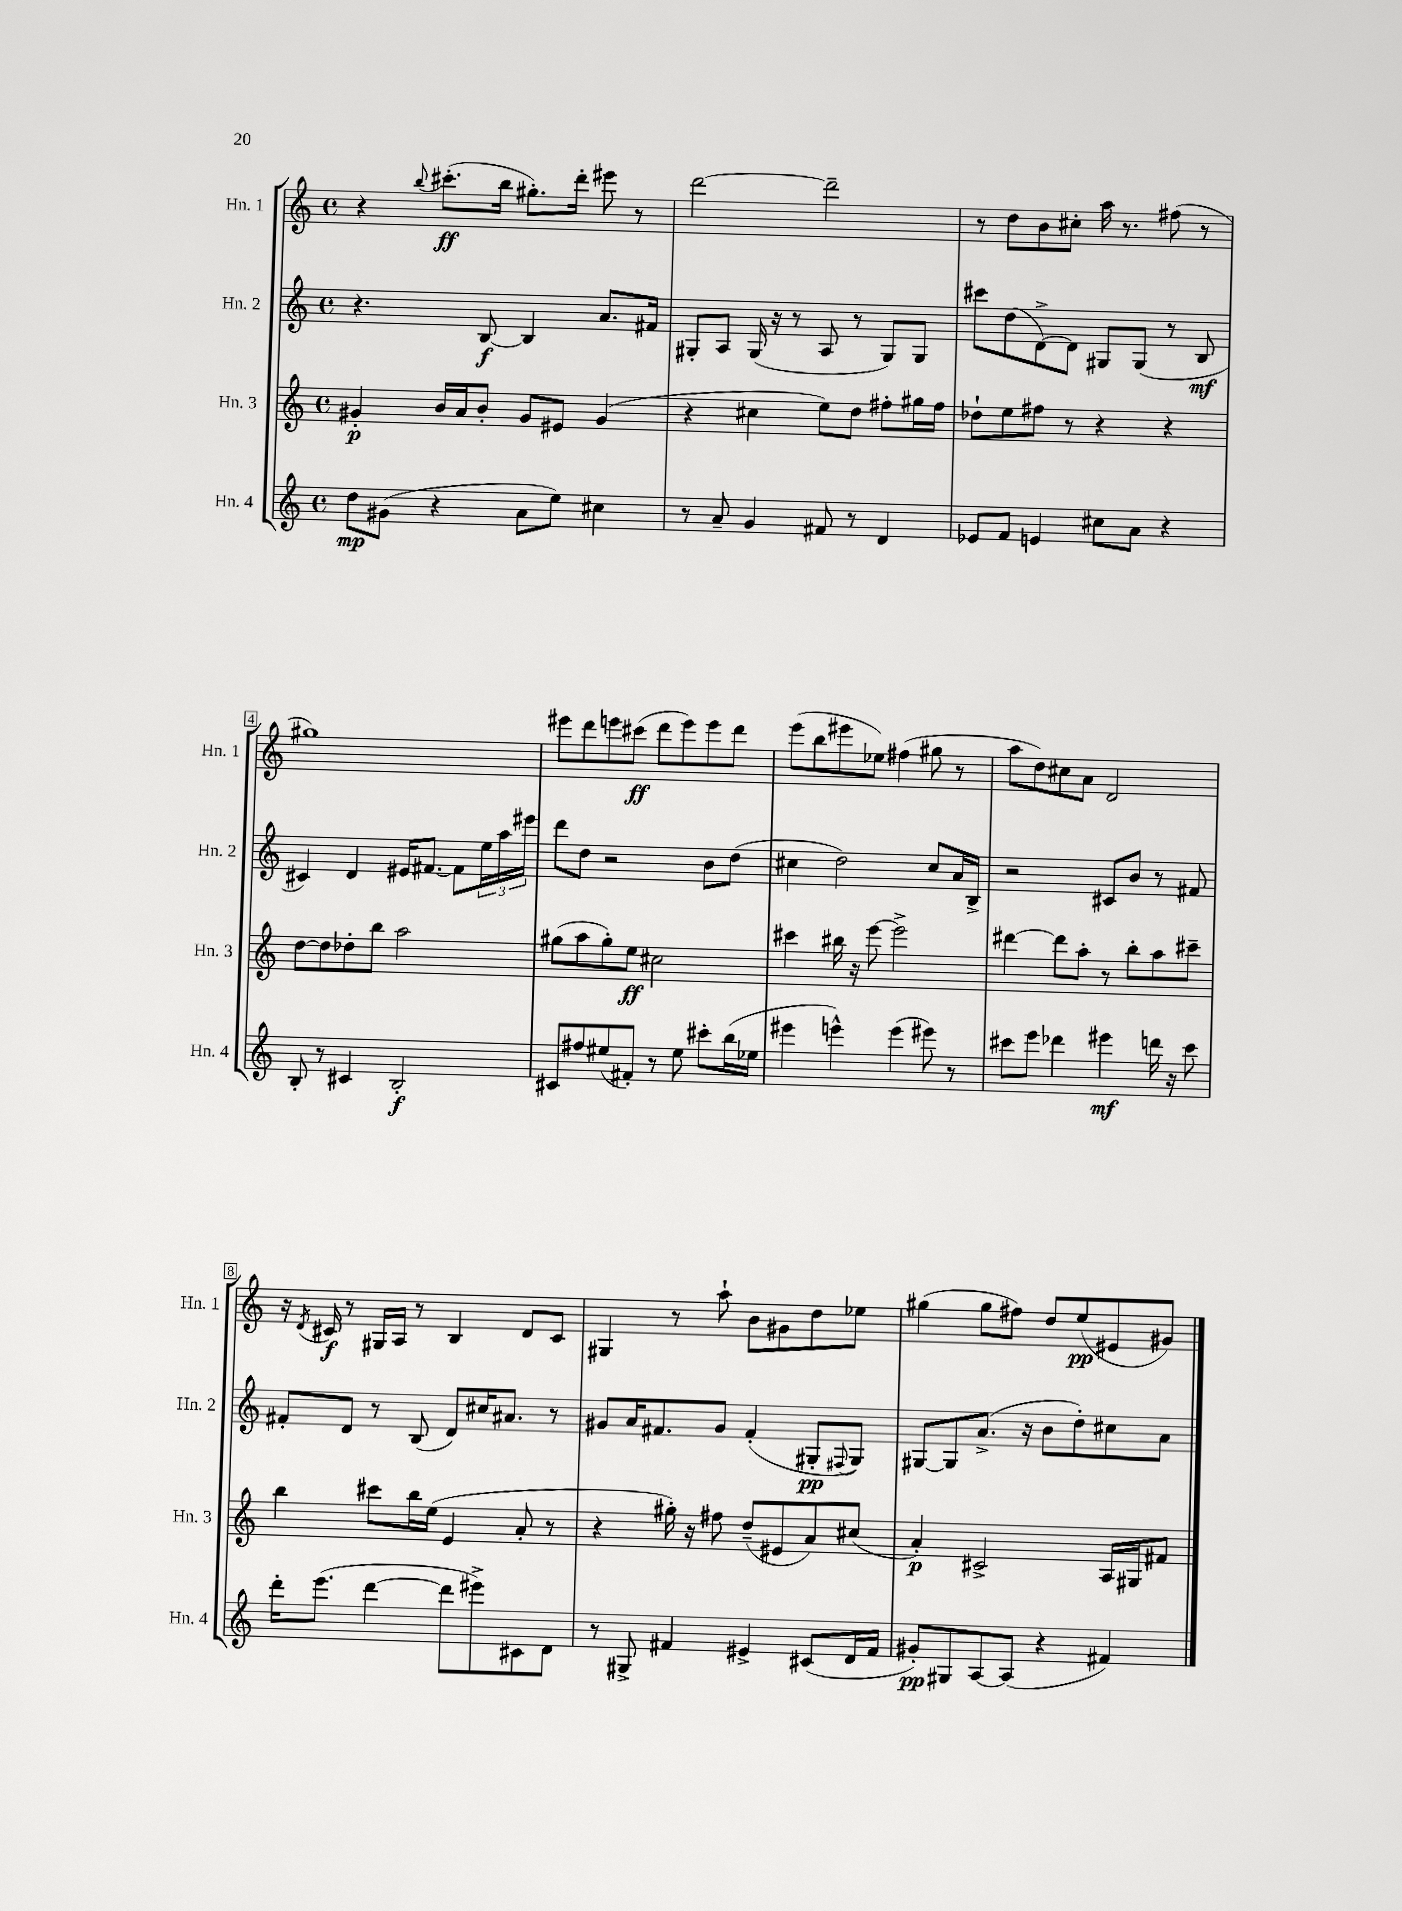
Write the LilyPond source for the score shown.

<<
\new StaffGroup <<
\new Staff = "s0" \with { instrumentName = "Hn. 1" shortInstrumentName = "Hn. 1" } {
    \clef treble \key c \major \defaultTimeSignature \time 4/4
    r4 \appoggiatura { b''8 } cis'''8.-.\ff( b''16 gis''8.-.) d'''16-. eis'''8 r8 |
    d'''2~ d'''2-- |
    r8 d''8 b'8 cis''8-. a''16 r8. fis''8( r8 |
    gis''1) |
    eis'''8 d'''8 e'''8 cis'''8\ff( d'''8 e'''8) e'''8 d'''8 |
    e'''8( b''8 eis'''8 ees''8) fis''4( gis''8 r8 |
    a''8 d''8) cis''8 a'8 d'2 |
    r16 \acciaccatura { d'8 } cis'16\f r8 gis16 a16 r8 b4 d'8 cis'8 |
    gis4 r8 a''8-! b'8 gis'8 d''8 ees''8 |
    gis''4( gis''8 fis''8) d''8 e''8\pp( eis'8 gis'8) \bar "|." |
}
\new Staff = "s1" \with { instrumentName = "Hn. 2" shortInstrumentName = "Hn. 2" } {
    \clef treble \key c \major \defaultTimeSignature \time 4/4
    r4. b8~\f b4 a'8. fis'16 |
    gis8-. a8 gis16( r16 r8 a8 r8 gis8) gis8 |
    cis'''8 d''8( d'8~->) d'8 gis8 gis8( r8 b8\mf |
    cis'4) d'4 eis'16 fis'8.~ fis'8 \tuplet 3/2 { e''16 a''16 eis'''16 } |
    d'''8 d''8 r2 b'8 d''8( |
    cis''4 d''2) cis''8 a'16 b16-> |
    r2 cis'8 b'8 r8 fis'8 |
    fis'8-. d'8 r8 b8( d'8) cis''16 ais'8. r8 |
    gis'8 a'16 fis'8. gis'8 fis'4-.( gis8-.\pp \appoggiatura { fis8 } gis8) |
    gis8~ gis8 a'8.->( r16 b'8 d''8-.) cis''8 a'8 \bar "|." |
}
\new Staff = "s2" \with { instrumentName = "Hn. 3" shortInstrumentName = "Hn. 3" } {
    \clef treble \key c \major \defaultTimeSignature \time 4/4
    gis'4-.\p b'16 a'16 b'8-. gis'8 eis'8 gis'4( |
    r4 cis''4 e''8) d''8 fis''8-. gis''16 fis''16 |
    des''8-! e''8 fis''8 r8 r4 r4 |
    d''8~ d''8 des''8-. b''8 a''2 |
    gis''8( a''8 gis''8-.) e''8\ff cis''2 |
    cis'''4 bis''16 r16 e'''8~ e'''2-> |
    dis'''4~ dis'''8 a''8-. r8 b''8-. a''8 cis'''8-- |
    b''4 cis'''8 b''16 e''16( e'4 a'8-. r8 |
    r4 gis''16-.) r16 fis''8 d''8--( eis'8 a'8) cis''8( |
    a'4-.\p) cis'2-> a16 gis16 fis'8 \bar "|." |
}
\new Staff = "s3" \with { instrumentName = "Hn. 4" shortInstrumentName = "Hn. 4" } {
    \clef treble \key c \major \defaultTimeSignature \time 4/4
    d''8\mp gis'8( r4 a'8 e''8) cis''4 |
    r8 a'8-- g'4 fis'8 r8 d'4 |
    ees'8 f'8 e'4 cis''8 a'8 r4 |
    b8-. r8 cis'4 b2-.\f |
    cis'8 fis''8 eis''8( fis'8-.) r8 eis''8 cis'''8-. b''16( ees''16 |
    eis'''4 e'''4-^) e'''4( eis'''8) r8 |
    cis'''8 e'''8 des'''4 eis'''4\mf d'''16 r16 cis'''8 |
    d'''16-. e'''8.( d'''4~ d'''8 eis'''8->) cis'8 d'8 |
    r8 gis8-> fis'4 eis'4-> cis'8( d'16 fis'16 |
    gis'8-.\pp) gis8 a8~ a8( r4 fis'4) \bar "|." |
}
>>
>>
\layout { \context { \Score \override BarNumber.stencil = #(make-stencil-boxer 0.1 0.3 ly:text-interface::print) } }
